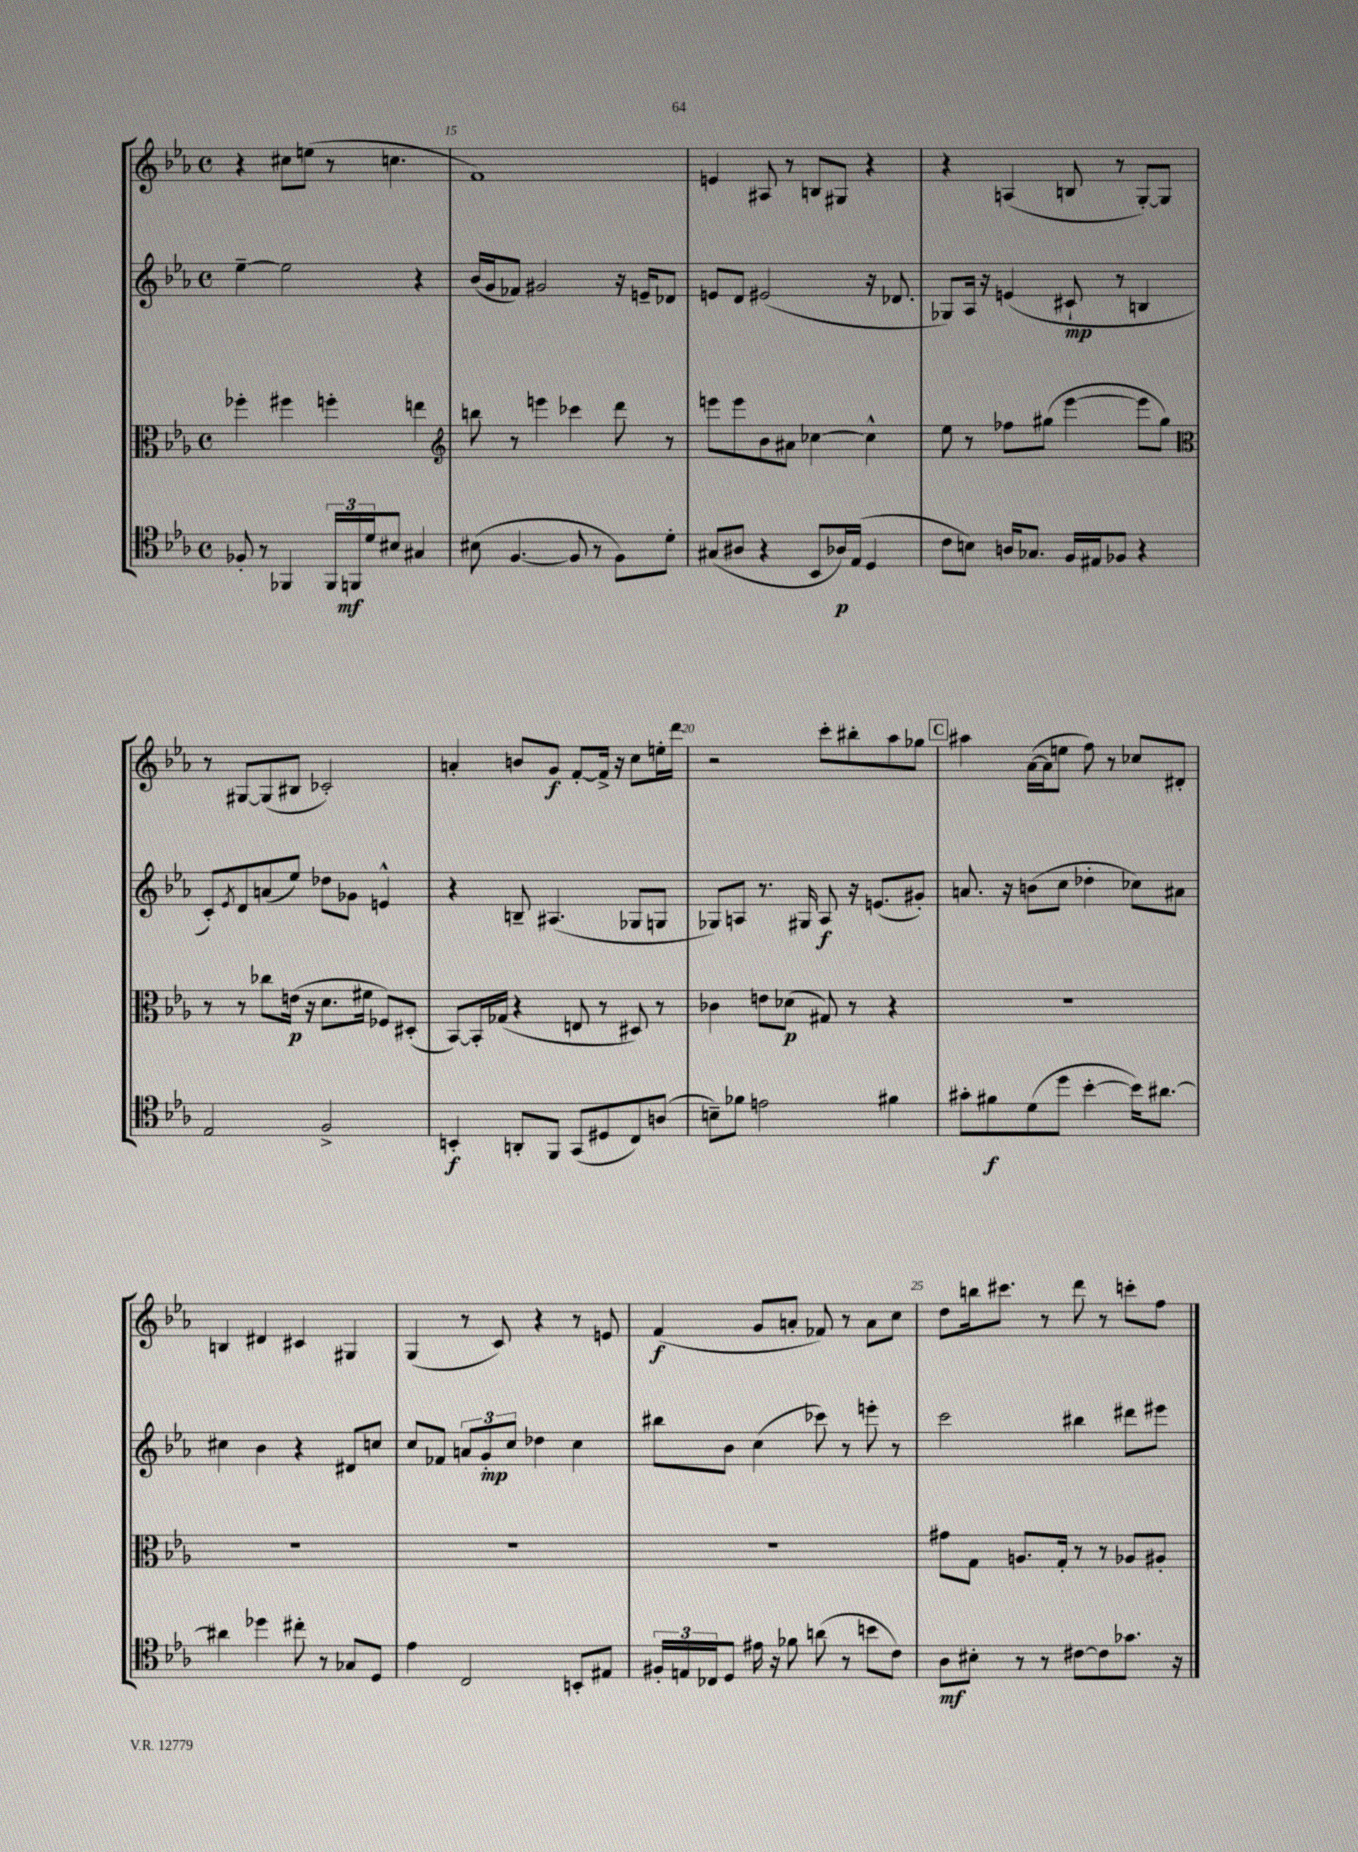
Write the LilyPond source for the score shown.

<<
\new StaffGroup <<
\new Staff = "s0" {
    \clef treble \key ees \major \defaultTimeSignature \time 4/4
    r4 cis''8 e''8( r8 c''4. |
    f'1) |
    e'4 ais8 r8 b8 gis8 r4 |
    r4 a4( b8 r8 g8~-.) g8 |
    r8 gis8~ gis8( bis8 ces'2-.) |
    a'4-. b'8 g'8\f f'8~-. f'16-> r16 c''8 e''16-. d'''16 |
    r2 c'''8-. bis''8-. aes''8 ges''8 |
    \mark \markup { \box "C" } ais''4 aes'16~( aes'16 e''8 f''8) r8 ces''8 dis'8-. |
    b4 dis'4 cis'4 gis4 |
    g4( r8 c'8) r4 r8 e'8 |
    f'4\f( g'8 a'8-. fes'8) r8 a'8 c''8 |
    d''8 b''16 cis'''8. r8 d'''8 r8 c'''8-. f''8 \bar "|." |
}
\new Staff = "s1" {
    \clef treble \key ees \major \defaultTimeSignature \time 4/4
    ees''4~-- ees''2 r4 |
    bes'16( g'16 fes'8) gis'2 r16 e'16-- des'8 |
    e'8 d'8 eis'2( r16 des'8. |
    ges8) aes16 r16 e'4( cis'8-!\mp r8 b4 |
    c'8-.) \acciaccatura { ees'8 } d'8 a'8( ees''8) des''8 ges'8 e'4-^ |
    r4 b8-- ais4.( ges8 g8 |
    ges8) a8 r8. gis16 a8\f r16 e'8.( gis'8-.) |
    \mark \markup { \box "C" } a'8. r16 b'8( c''8 des''4-. ces''8) ais'8 |
    cis''4 bes'4 r4 dis'8 c''8 |
    c''8 fes'8 \tuplet 3/2 { a'8 g'8-.\mp c''8 } des''4 c''4 |
    bis''8 bes'8 c''4( ces'''8) r8 e'''8-. r8 |
    c'''2 bis''4 dis'''8 eis'''8 \bar "|." |
}
\new Staff = "s2" {
    \clef alto \key ees \major \defaultTimeSignature \time 4/4
    fes''4-. fis''4 f''4-. e''4 |
    \clef treble b''8 r8 e'''4 ces'''4 d'''8 r8 |
    e'''8 e'''8 bes'8 ais'8 ces''4~ ces''4-^ |
    ees''8 r8 fes''8 gis''8( ees'''4~ ees'''8 gis''8) |
    \clef alto r8 r8 ces''8 e'16\p( r16 d'8. fis'16 fes8) dis8-.( |
    bes,8~) bes,16-. ges16( r4 e8 r8 dis8) r8 |
    ces'4 e'8 des'8\p( gis8) r8 r4 |
    \mark \markup { \box "C" } R1 |
    R1 |
    R1 |
    R1 |
    gis'8 g8 a8. g16-. r8 r8 aes8 ais8-. \bar "|." |
}
\new Staff = "s3" {
    \clef tenor \key ees \major \defaultTimeSignature \time 4/4
    fes8-. r8 fes,4 \tuplet 3/2 { fes,16 f,16\mf d'16 } bis8 gis4 |
    bis8( f4.~ f8 r8 f8) d'8-. |
    gis8( ais8 r4 bes,8 aes16\p) ees16( d4 |
    c'8 b8) a16 ges8. f16 eis16 fes8 r4 |
    ees2 f2-> |
    b,4-.\f a,8-. f,8 g,8( dis8 c8) a8( |
    b8--) fes'8 e'2 fis'4 |
    \mark \markup { \box "C" } gis'8-. fis'8\f d'8( d''8 bes'4~-. bes'16) ais'8.~ |
    ais'4 des''4 cis''8-. r8 ges8 d8 |
    ees'4 c2 b,8-. eis8 |
    \tuplet 3/2 { fis16-. e16 ces16 } d8 eis'16 r16 fes'8 a'8( r8 b'8 c'8) |
    aes8\mf bis8-. r8 r8 cis'8~ cis'8 ges'8. r16 \bar "|." |
}
>>
>>
\layout { \context { \Score currentBarNumber = #14 \override BarNumber.break-visibility = ##(#f #t #t) barNumberVisibility = #(every-nth-bar-number-visible 5) } }
